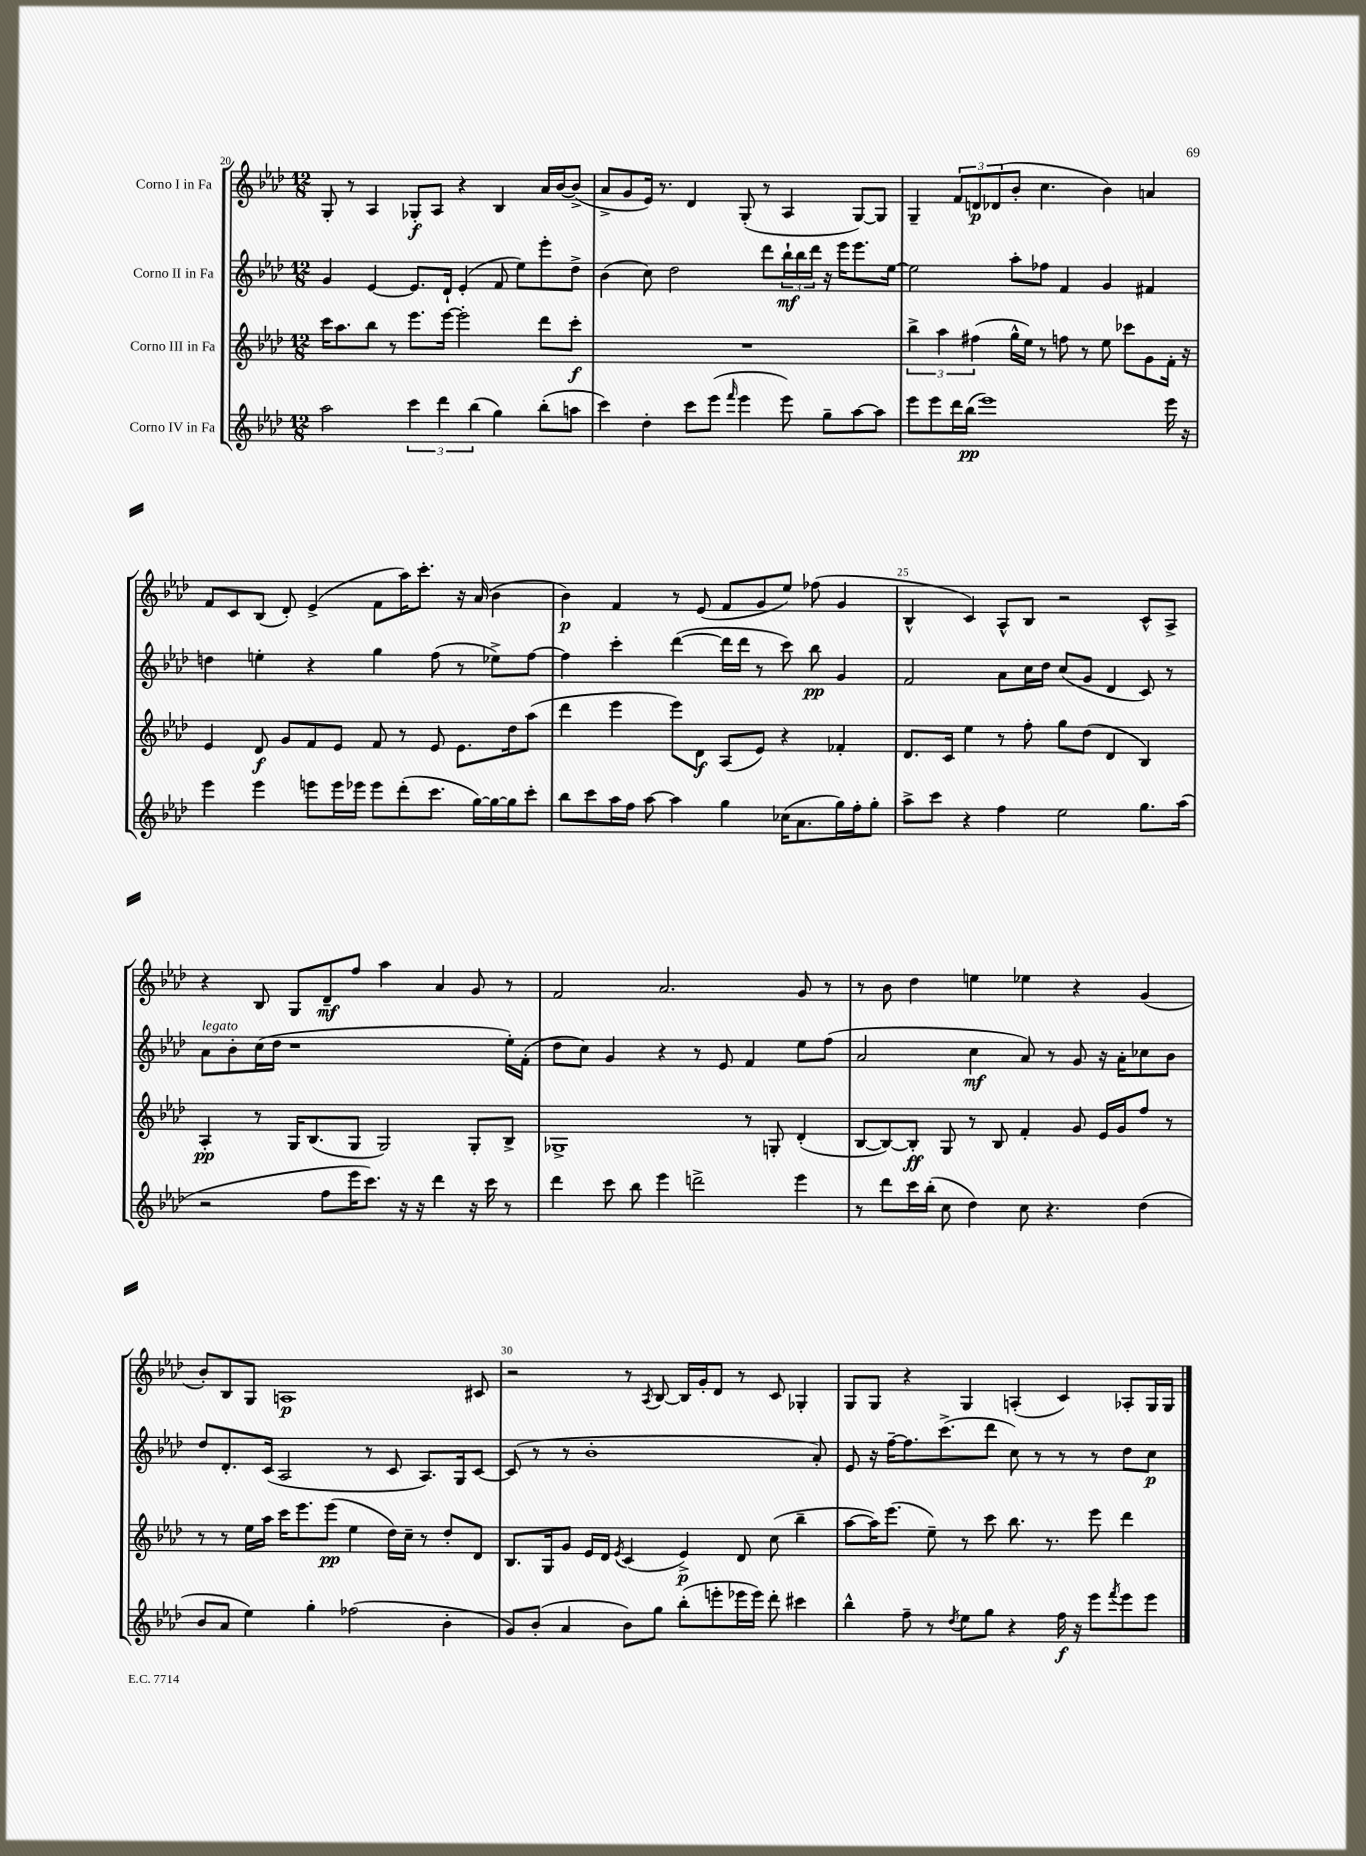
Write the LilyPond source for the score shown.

<<
\new StaffGroup <<
\new Staff = "s0" \with { instrumentName = "Corno I in Fa" } {
    \clef treble \key aes \major \numericTimeSignature \time 12/8
    g8-. r8 aes4 ges8-.\f aes8 r4 bes4 aes'16 bes'16~ bes'8->( |
    aes'8-> g'8 ees'16) r8. des'4 g8-.( r8 aes4 g8~) g8 |
    g4-- \tuplet 3/2 { f'8 d'8\p des'8( } bes'8-. c''4. bes'4) a'4 |
    f'8 c'8 bes8( des'8-.) ees'4->( f'8 aes''16) c'''8.-. r16 aes'16( bes'4 |
    bes'4\p) f'4 r8 ees'8( f'8 g'8 ees''8) fes''8( g'4 |
    bes4-^ c'4) aes8-^ bes8 r2 c'8-^ aes8-> |
    r4 bes8 g8 des'8--\mf f''8 aes''4 aes'4 g'8 r8 |
    f'2 aes'2. g'8 r8 |
    r8 bes'8 des''4 e''4 ees''4 r4 g'4( |
    bes'8-.) bes8 g8 a1\p cis'8 |
    r2 r8 \acciaccatura { aes8 } bes8~ bes16 g'16-. des'8 r8 c'8 ges4-. |
    g8 g8 r4 g4 a4-.( c'4) aes8-. g16 g16 \bar "|." |
}
\new Staff = "s1" \with { instrumentName = "Corno II in Fa" } {
    \clef treble \key aes \major \numericTimeSignature \time 12/8
    g'4 ees'4~ ees'8. des'16-! ees'4-.( f'8 ees''8) ees'''8-. des''8-> |
    bes'4( c''8) des''2 des'''8 \tuplet 3/2 { bes''16-!\mf bes''16 des'''16 } r16 ees'''16 ees'''8. ees''16~ |
    ees''2 aes''8-. fes''8 f'4 g'4 fis'4 |
    d''4 e''4-. r4 g''4 f''8( r8 ees''8->) f''8~ |
    f''4 c'''4-. des'''4~( des'''16 des'''16 r8 c'''8) bes''8\pp g'4 |
    f'2 aes'8 c''16 des''16 c''8( g'8 des'4 c'8) r8 |
    aes'8^\markup { \italic "legato" } bes'8-. c''16( des''16 r1 ees''16-.) f'16-.( |
    des''8 c''8) g'4 r4 r8 ees'8 f'4 ees''8 f''8( |
    aes'2 c''4\mf aes'8) r8 g'8 r16 aes'16-. ces''8 bes'8 |
    des''8 des'8.-. c'16( aes2 r8 c'8 aes8.) g16 c'8~ |
    c'8( r8 r8 bes'1-. aes'8-.) |
    ees'8 r16 f''16~-- f''8. c'''8.->( des'''8 c''8) r8 r8 r8 des''8 c''8\p \bar "|." |
}
\new Staff = "s2" \with { instrumentName = "Corno III in Fa" } {
    \clef treble \key aes \major \numericTimeSignature \time 12/8
    c'''16 aes''8. bes''8 r8 ees'''8. ees'''16~ ees'''2-. des'''8 c'''8-.\f |
    R1. |
    \tuplet 3/2 { bes''4-> aes''4 fis''4( } g''16-^ ees''16) r8 f''8 r8 ees''8 ces'''8 g'8 f'16-. r16 |
    ees'4 des'8\f g'8 f'8 ees'8 f'8 r8 ees'8 ees'8. des''16 aes''8( |
    des'''4 ees'''4 ees'''8) des'8\f aes8( ees'8) r4 fes'4-. |
    des'8. c'16 ees''4 r8 f''8-. g''8 des''8( des'4 bes4) |
    aes4-.\pp r8 g16 bes8.( g8 g2) g8-. bes8-> |
    ges1-> r8 g8-. des'4-.( |
    bes8~ bes8~) bes8-.\ff g8 r8 bes8 f'4-. g'8 ees'16 g'16 f''8 r8 |
    r8 r8 ees''16 aes''16 c'''16 ees'''8. ees'''8\pp( ees''4 des''16) c''16-- r8 des''8-. des'8 |
    bes8. g16 g'8 ees'16 des'16 \acciaccatura { ees'8 } c'4( ees'4->\p) des'8 c''8( bes''4-- |
    aes''8~ aes''16) ees'''8.( ees''8--) r8 c'''8 bes''8. r8. ees'''8 des'''4 \bar "|." |
}
\new Staff = "s3" \with { instrumentName = "Corno IV in Fa" } {
    \clef treble \key aes \major \numericTimeSignature \time 12/8
    aes''2 \tuplet 3/2 { c'''4 des'''4 bes''4( } g''4) bes''8-.( a''8 |
    c'''4) des''4-. c'''8 ees'''8( \grace { f'''16 } ees'''4 ees'''8) g''8-- aes''8~ aes''8 |
    ees'''8 ees'''8 des'''16 bes''16\pp( ees'''1) ees'''16 r16 |
    ees'''4 ees'''4 e'''8 e'''16 ees'''16 ees'''8 des'''8-.( c'''8. g''16~) g''16~ g''16 c'''8-. |
    bes''8 c'''8 aes''16 f''16 aes''8~ aes''4 g''4 ces''16( aes'8. g''16) f''16-. g''8-. |
    aes''8-> c'''8 r4 f''4 ees''2 g''8. aes''16( |
    r2 f''8 ees'''16 c'''8.) r16 r16 des'''4 r16 c'''16 r8 |
    des'''4 c'''8 bes''8 ees'''4 d'''2-> ees'''4 |
    r8 des'''8 c'''16 bes''16-.( c''8 des''4) c''8 r4. des''4( |
    bes'8 aes'8 ees''4) g''4-. fes''2( bes'4-. |
    g'8) bes'8-.( aes'4 bes'8) g''8 bes''8-.( e'''8-. ees'''16 ees'''16) des'''8-. cis'''4 |
    bes''4-^ f''8-- r8 \acciaccatura { des''8 } ees''8 g''8 r4 f''16\f r16 ees'''8 \acciaccatura { f'''8 } ees'''8 ees'''8 \bar "|." |
}
>>
>>
\layout { \context { \Score currentBarNumber = #20 \override BarNumber.break-visibility = ##(#f #t #t) barNumberVisibility = #(every-nth-bar-number-visible 5) } }
